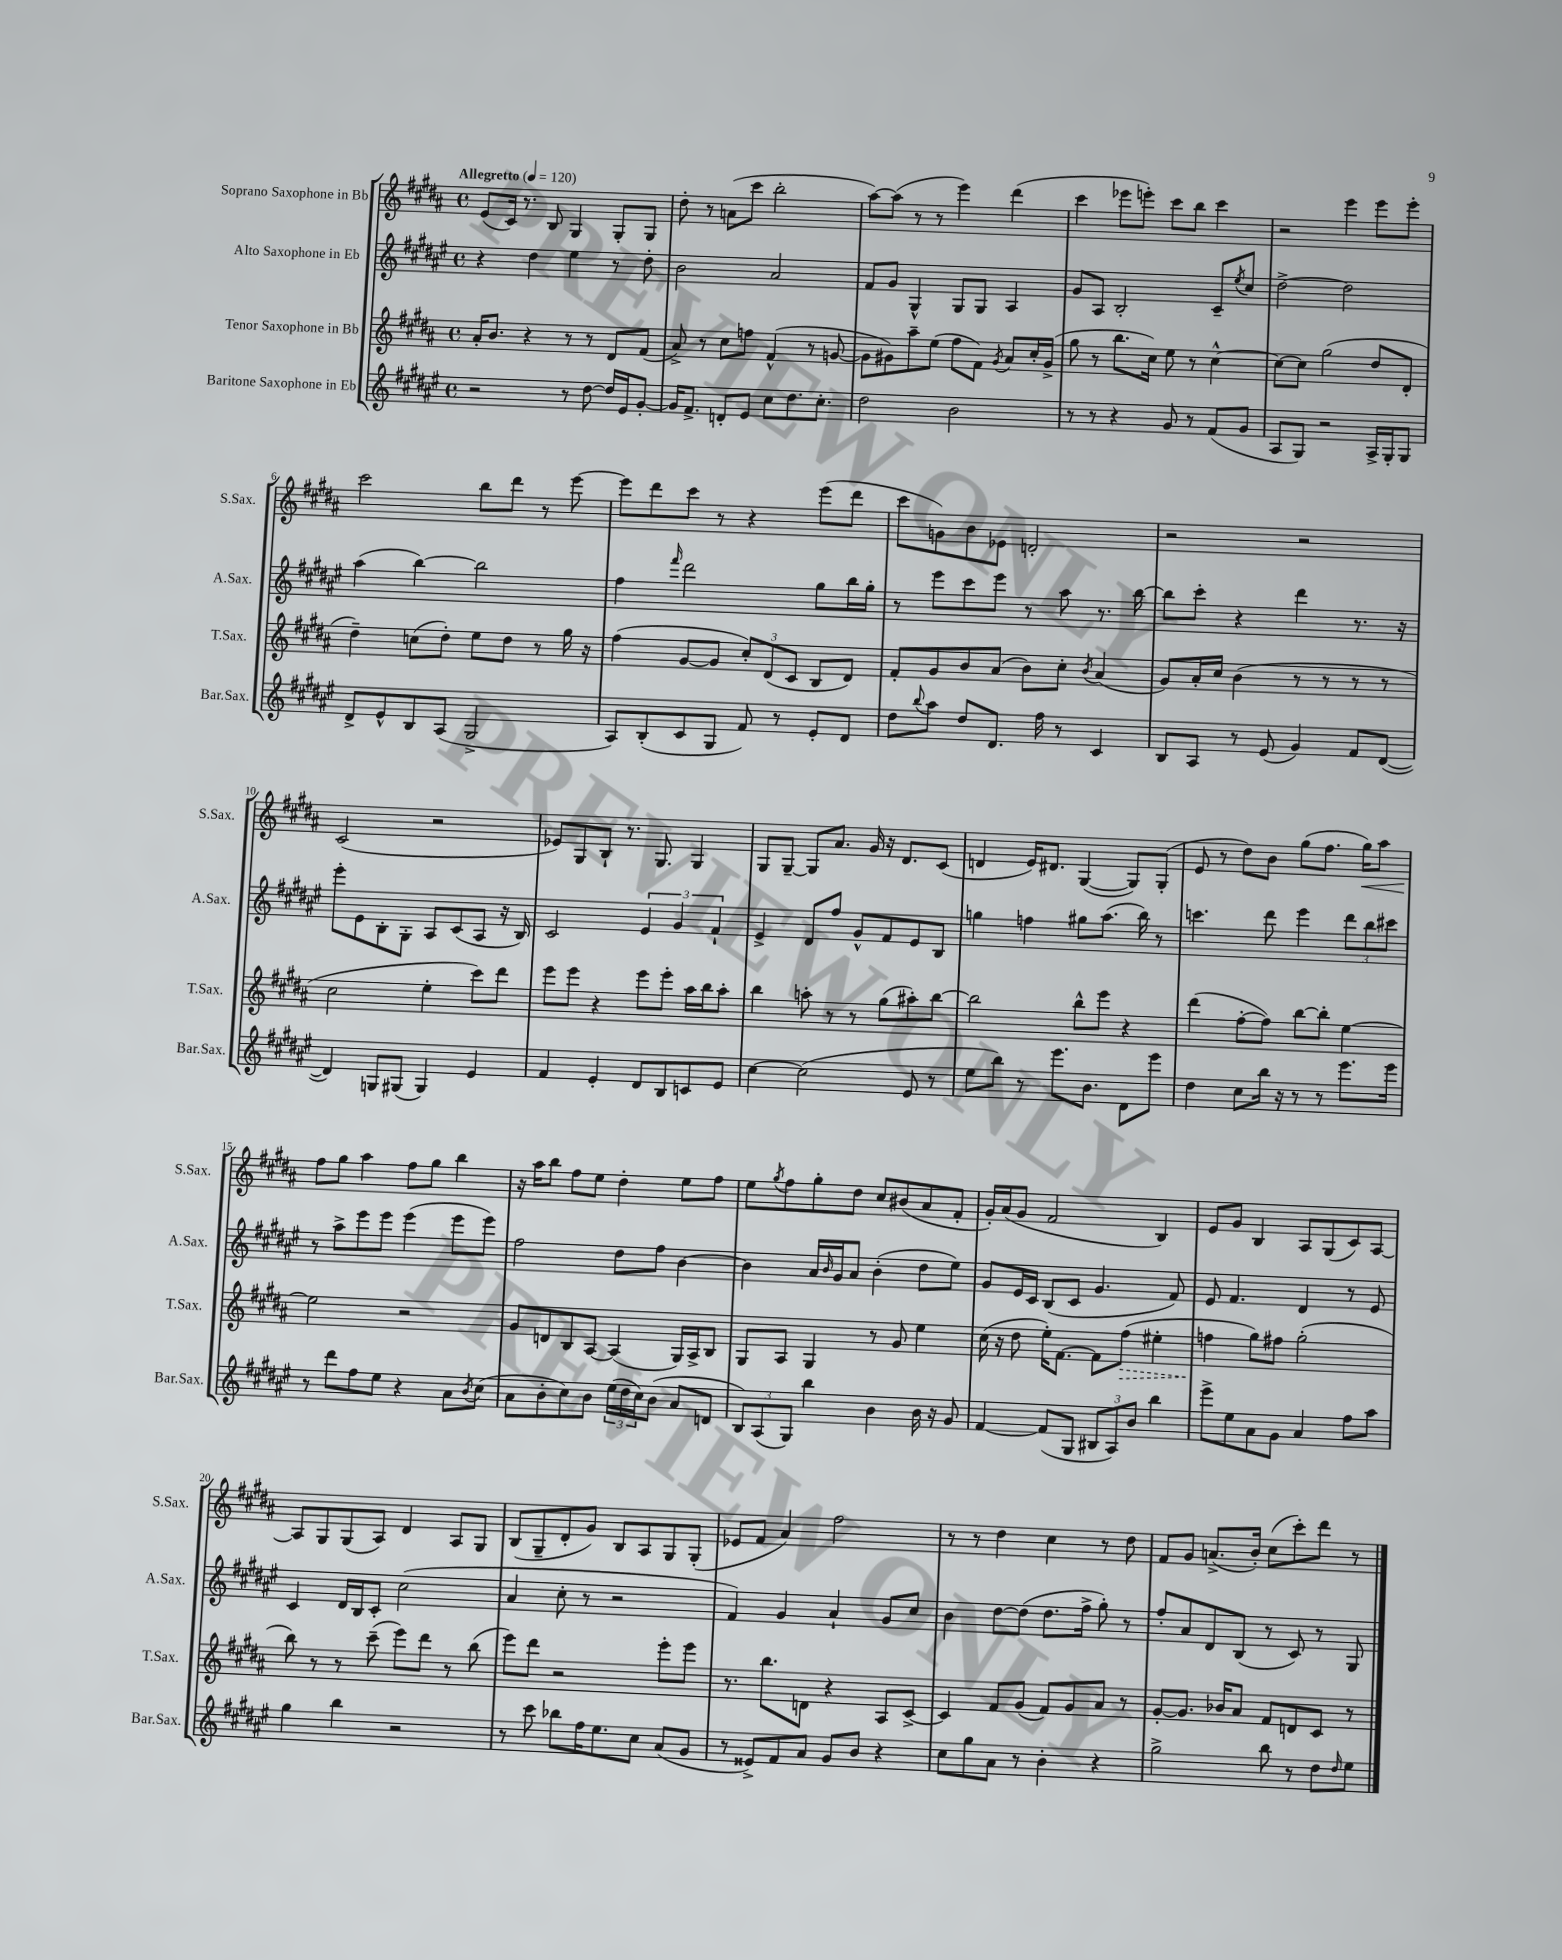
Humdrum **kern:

**kern	**kern	**kern	**kern
*staff4	*staff3	*staff2	*staff1
*clefG2	*clefG2	*clefG2	*clefG2
*k[f#c#g#d#a#e#]	*k[f#c#g#d#a#]	*k[f#c#g#d#a#e#]	*k[f#c#g#d#a#]
*M4/4	*M4/4	*M4/4	*M4/4
*met(c)	*met(c)	*met(c)	*met(c)
*MM120	*MM120	*MM120	*MM120
2r	16a#'/LK	4r	(8e/L
.	8.b/J	.	.
.	.	.	16c#/Jk)
.	.	.	8.r
.	4r	4dd#\	.
.	.	.	8B/
8r	8r	4ee#\	4G#/
[8dd#\	8r	.	.
16dd#/]LL	8d#/L	8r	8G#'/L
16e#/J	.	.	.
[8g#'/J	(8f#/J	8dd#'\	8G#/J
=	=	=	=
16g#/]LK	8a#^/)	2b\	8dd#'\
8.f#^/J	.	.	.
.	8r	.	8r
8d'/L	8cc#\L	.	(8a\L
8e#/J	8ff\J	.	8ccc#\J
8cc#\L	(4f#^^/	2a#/	2bb'\
8.dd#\	.	.	.
.	8r	.	.
8.cc#'\J	.	.	.
.	[8g/	.	.
=	=	=	=
2dd#\	8g\]L	8f#/L	[8aa#\L)
.	8g#\)	8g#/J	(8aa#\]J
.	8aa#~\	4G#^^/	8r
.	(8ee\J	.	8r
2b\	8ff#\L	8G#/L	4eee\)
.	8f#\J)	8G#/J	.
.	8qg#/	.	.
.	8a#/L	4A#/	(4ddd#\
.	16cc#'/L	.	.
.	(16g#^/JJ	.	.
=	=	=	=
8r	8gg#\	8g#/L	4ccc#\
8r	8r	8A#/J	.
4r	8.bb\L	2B'/	8eee-\L
.	.	.	8eee'\J)
.	16cc#\Jk)	.	.
8g#/	8ee\	.	8ccc#\L
8r	8r	.	8bb\J
(8f#/L	[4cc#^^\	8c#~/L	4ccc#\
.	.	8qee#/	.
8g#/J	.	8cc#/J	.
=	=	=	=
8A#/L	8cc#\_L	[2dd#^\	2r
8G#/J)	8cc#\]J	.	.
2r	(2gg#\	.	.
.	.	2dd#\]	4eee\
16A#^/LL	8dd#/L	.	8eee\L
16G#'/J	.	.	.
8G#/J	8d#'/J	.	8eee'\J
=	=	=	=
8d#^/L	4dd#~\)	(4aa#\	2ccc#\
8e#^^/	.	.	.
8B/	(8cc\L	[4bb\)	.
(8A#/J	8dd#'\J)	.	.
2G#^/	8ee\L	2bb\]	8bb\L
.	8dd#\J	.	8ddd#\J
.	8r	.	8r
.	16gg#\	.	[8eee\
.	16r	.	.
=	=	=	=
8A#/L)	(4ff#\	4ff#\	8eee\]L
(8B'/	.	.	8ddd#\
.	.	16qqfff#/	.
8c#/	[8g#/L	2ddd#\	8ccc#\J
8G#/J	8g#/]J	.	8r
8f#/)	12cc#'/L)	.	4r
.	(12d#/	.	.
8r	.	.	.
.	12c#/J	.	.
8e#'/L	8B/L	8gg#\L	(8eee\L
8d#/J	8d#/J)	16bb\L	8ddd#\J
.	.	16gg#'\JJ	.
=	=	=	=
8dd#\L	8f#'/L	8r	8ccc#\L
8qqbb/	.	.	.
8aa#\J	8g#/	8eee#\L	8g\)
8dd#/L	8b/	8ccc#\	8b\
8.d#/J	(8a#/J	8eee#\J	8e-\J
.	8b\L)	8r	2d'/
16ff#\	.	.	.
8r	8cc#'\J	8aa#\	.
.	8qb/	.	.
4c#/	(4a#/	8.r	.
.	.	[16bb\	.
=	=	=	=
8B/L	8g#/L)	8bb\]L	2r
8A#/J	16a#'/L	8ccc#'\J	.
.	16cc#/JJ	.	.
8r	(4b\	4r	.
(8e#/	.	.	.
4g#/)	8r	4ddd#\	2r
.	8r	.	.
8f#/L	8r	8.r	.
([8d#/J	8r	.	.
.	.	16r	.
=	=	=	=
4d#/])	2cc#\	8eee#'\L	(2c#/
.	.	8e#\	.
8G/L	.	8B'\	.
(8G#/J	.	8G#'\J	.
4G#/)	4ee'\	8A#/L	2r
.	.	(8c#/	.
4e#/	8ccc#\L)	8A#/J	.
.	8ddd#\J	16r	.
.	.	16B/)	.
=	=	=	=
4f#/	8eee\L	2c#/	8e-/L)
.	8eee\J	.	8G#/
4e#'/	4r	.	8B`/J
.	.	.	8.r
8d#/L	8eee\L	6e#/	.
.	.	.	8.G#/
8B/	8eee'\J	.	.
.	.	6g#/	.
8c/	16aa#\LL	.	4G#/
.	16bb\J	.	.
.	.	6f#`/	.
8e#/J	8aa#'\J	.	.
=	=	=	=
[4cc#\	4bb\	4e#^/	8G#/L
.	.	.	[8G#~/J
(2cc#\]	8aa'\	8d#/L	8G#/]L
.	8r	8ff#/J	8.a#/J
.	8r	8g#^^/L	.
.	.	.	16g#/
.	(8gg#\L	8f#/	16r
.	.	.	8.d#/L
8e#/	8aa#'\)	8e#/	.
8r	[8bb\J	8B/J	(8c#/J
=	=	=	=
8ee#\L	2bb\]	4gg\	4d/
8bb\J)	.	.	.
8r	.	4ff\	16e/LK)
.	.	.	8.d#/J
8.eee#\L	.	.	.
.	8bb^^\L	8gg#\L	([4G#/
8.b\J	.	.	.
.	8eee\J	(8.aa#\J	.
8d#\L	4r	.	8G#/]L)
.	.	16bb\)	.
8eee#\J	.	8r	(8G#'/J
=	=	=	=
4dd#\	(4ddd#\	4.ccc\	8e/
.	.	.	8r
8cc#\L	[8ff#'\L	.	8dd#\L)
16bb\Jk	8ff#\]J)	8ddd#\	8b\J
16r	.	.	.
8r	[8bb\L	4eee#\	(8gg#\L
8r	8bb'\]J	.	8.ff#\J
8.eee#\L	[4ee\	12ddd#\L	.
.	.	.	16gg#\LK)
.	.	12bb\	.
.	.	.	8aa#\J
.	.	12ccc#\J	.
16eee#\Jk	.	.	.
=	=	=	=
8r	2ee\]	8r	8ff#\L
8ddd#\L	.	8aa#^\L	8gg#\J
8ff#\	.	8eee#\	4aa#\
8ee#\J	.	8eee#\J	.
4r	2r	(4eee#\	8ff#\L
.	.	.	8gg#\J
8a#\L	.	8eee#\L	4bb\
8qb/	.	.	.
(8cc#\J	.	8eee#\J)	.
=	=	=	=
8a#\L	8g#/L	2ff#\	16r
.	.	.	16aa#\LK
8b'\	8d/	.	8bb\J
8cc#\)	8B/	.	8ff#\L
8b\J	[8A#/J	.	8ee\J
(24ee#\LL	(4A#/]	8dd#\L	4dd#'\
24dd#\	.	.	.
24cc#\J)	.	.	.
(8b\J	.	8ff#\J	.
8a#/L	16G#/LL)	[4b\	8ee\L
.	16A#^/J	.	.
8d/J	8B/J	.	8ff#\J
=	=	=	=
12B/L)	8G#/L	4b\]	8ee\L
(12A#/	.	.	.
.	.	.	8qgg#/
.	8A#/J	.	8ff#\
12G#/J)	.	.	.
4bb\	4G#/	16a#/LL	8gg#'\
.	.	16qqb/	.
.	.	16g#/J	.
.	.	8a#/J	8dd#\J
4b\	8r	(4b'\	8cc#/L
.	8g#/	.	(8b#/
16b\	4ee\	8dd#\L	8a#/
16r	.	.	.
8g#/	.	8ee#\J)	8f#'/J
=	=	=	=
[4f#/	(16cc#\	8g#/L	16g#'/LL)
.	16r	.	(16a#/J
.	8dd#\	16e#/L	8g#/J
.	.	16c#/JJ	.
(8f#/]L	16ee'\LK)	(8B/L	2f#/
.	[8.f#\J	.	.
8G#/J	.	8c#/J	.
12B#/L	8f#\]L	4.g#/	.
12A#/)	.	.	.
.	(8ff#\J	.	.
12b/J	.	.	.
4bb\	4ee#'\	.	4B/)
.	.	8f#/)	.
=	=	=	=
8eee#^\L	4ff\	8e#/	8e/L
8ee#\	.	4.f#/	8g#/J
8a#\	8gg#\L)	.	4B/
8g#\J	8ff#\J	.	.
4a#/	(2gg#'\	4d#/	8A#/L
.	.	.	(8G#/
8ff#\L	.	8r	8c#/)
8aa#\J	.	8e#/	[8A#/J
=	=	=	=
4gg#\	8bb\)	4c#/	8A#/]L
.	8r	.	8G#/
4bb\	8r	16d#/LL	(8G#/
.	.	16B/J	.
.	(8ccc#~\	8c#'/J	8A#/J)
2r	8eee\L)	(2cc#\	4d#/
.	8ddd#\J	.	.
.	8r	.	8A#/L
.	(8bb\	.	8G#/J
=	=	=	=
8r	8eee\L)	4a#/	(8B/L
8ccc#\	8ddd#\J	.	8G#~/
8bb-\L	2r	8cc#'\	8d#'/
16ff#\K	.	8r	8g#/J)
8.ee#\	.	.	.
.	.	2r	8B/L
8cc#\J	.	.	8A#/
(8a#/L	8eee'\L	.	8G#/
8g#/J	8eee\J	.	(8G#'/J
=	=	=	=
8r	8.r	4f#/)	8e-/L
8e##^/L)	.	.	8f#/J
.	8.bb\L	.	.
8f#/	.	4g#/	4a#/)
8a#/J	8d\J	.	.
8g#/L	4r	4a#`/	2ff#\
8b/J	.	.	.
4r	8A#/L	8g#/L	.
.	[8c#^/J	8cc#/J	.
=	=	=	=
8cc#\L	4c#/]	4b\	8r
8gg#\	.	.	8r
8a#\J	8f#/L	[8dd#\L	4dd#\
8r	(8g#/J	(8dd#\]J	.
4b'\	8f#/L)	8.dd#\L	4cc#\
.	8g#/	.	.
.	.	16ff#^\Jk	.
4r	8a#/J	8gg#'\)	8r
.	8r	8r	8dd#\
=	=	=	=
2gg#^\	[8g#'/L	8ff#'/L	8f#/L
.	8.g#/]J	8a#/	8g#/J
.	.	8d#/	(8.a^/L
.	16b-/LK	.	.
.	8a#/J	(8B/J	.
.	.	.	16b'/Jk)
8bb\	8f#/L	8r	(8cc#\L
8r	8d/	8c#/)	8ccc#'\)
8dd#\L	8c#/J	8r	8ddd#\J
16qqdd#/	.	.	.
8ee#\J	8r	8G#/	8r
==	==	==	==
*-	*-	*-	*-
